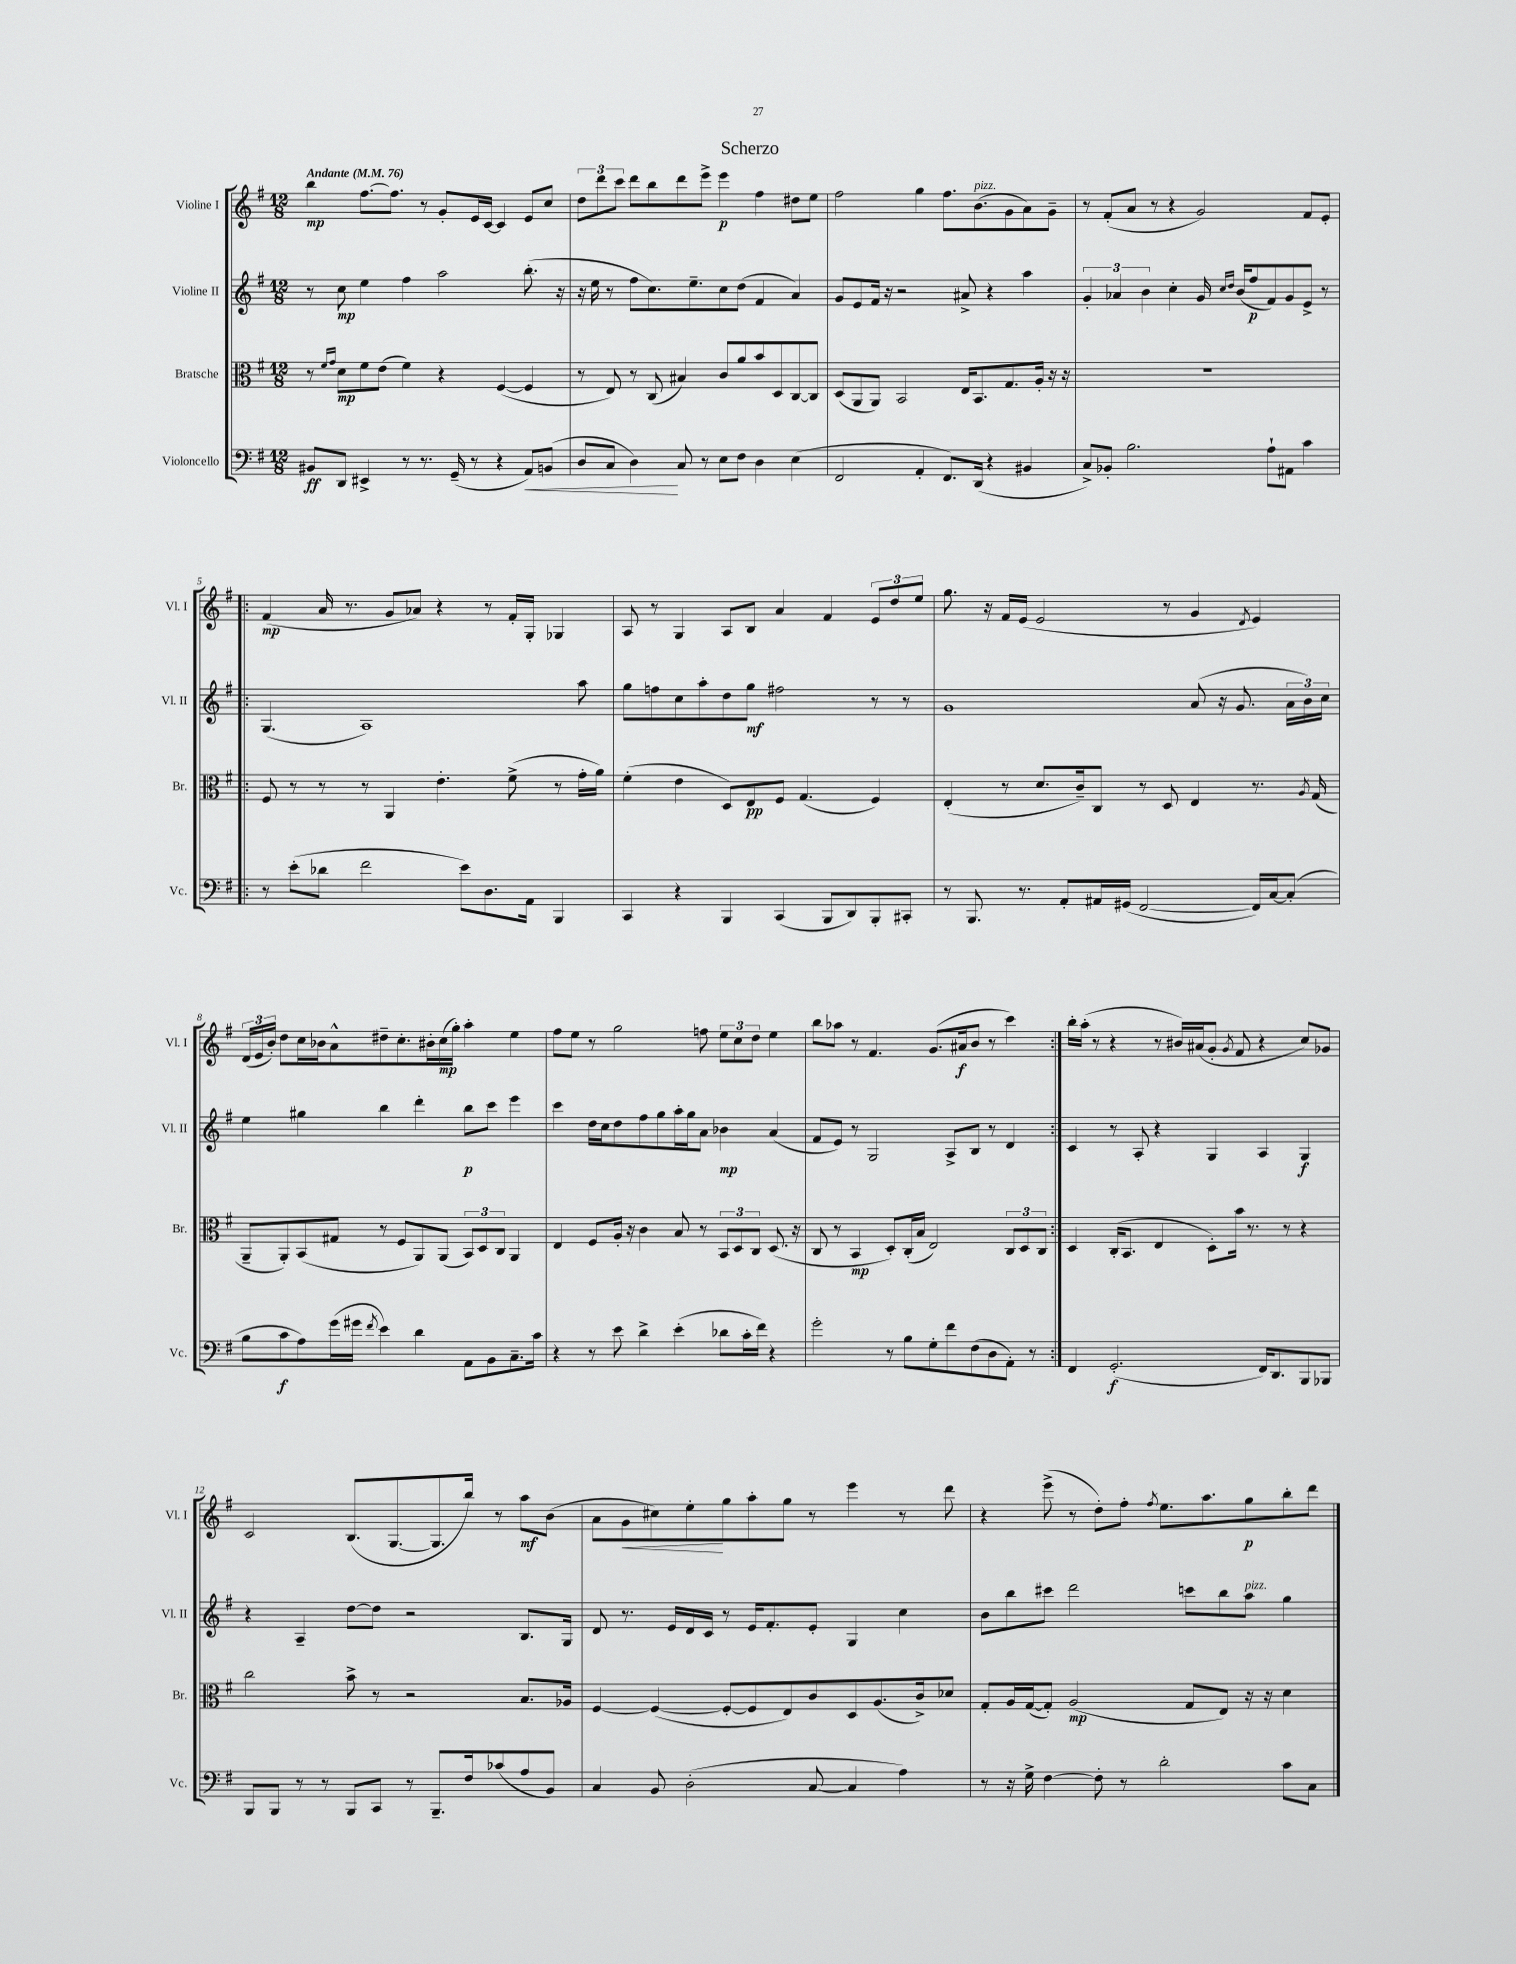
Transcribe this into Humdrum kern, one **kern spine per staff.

**kern	**kern	**kern	**kern
*staff4	*staff3	*staff2	*staff1
*clefF4	*clefC3	*clefG2	*clefG2
*k[f#]	*k[f#]	*k[f#]	*k[f#]
*M12/8	*M12/8	*M12/8	*M12/8
*MM76	*MM76	*MM76	*MM76
8BB#	8r	8r	4bb
.	16qqf#	.	.
.	16qqg	.	.
8DD	8d	8cc	.
4EE#^	8f#	4ee	[8.ff#
.	(8e	.	.
.	.	.	8.ff#]
8r	4f#)	4ff#	.
8.r	.	.	8r
.	4r	2aa	8g'
(16GG~	.	.	.
8r	.	.	16e
.	.	.	[16c
4r	([4F#	.	4c]
8AA)	4F#]	(8.bb'	8e
(8BB	.	.	8cc
.	.	16r	.
=	=	=	=
8D	8r	16r	12dd
.	.	16ee	.
.	.	.	12ddd
8C	8E)	8r	.
.	.	.	12ccc
4D)	8r	8ff#	8ddd
.	(8C	8.cc)	8bb
8C	4B#)	.	8ddd
.	.	8.ee~	.
8r	.	.	8eee^
8E	8c	8cc	4eee
8F#	8a	(8dd	.
4D	8b	4f#	4ff#
.	8D	.	.
(4E	[8C	4a)	8dd#
.	8C]	.	8ee
=	=	=	=
2FF#	(8D	8g	2ff#
.	8AA	8e	.
.	8AA)	16f#	.
.	.	16r	.
.	2BB	2r	.
4AA'	.	.	4gg
8.FF#)	.	.	8.ff#
.	16E	8a#^	.
(16DD	8.BB	.	(8.b
4r	.	4r	.
.	8.G	.	8g
4BB#	.	4aa	8a)
.	16A'	.	.
.	16r	.	8g~
.	16r	.	.
=	=	=	=
8C^)	1.r	6g'	8r
8BB-'	.	.	(8f#'
.	.	6a-	.
2.B	.	.	8a
.	.	6b	.
.	.	.	8r
.	.	4cc'	4r
.	.	16g	2g)
.	.	16qqcc	.
.	.	16qqdd	.
.	.	(16b	.
.	.	8ff#	.
8A`	.	8f#)	.
8AA#	.	8g	.
4c	.	8e^	8f#
.	.	8r	8e'
=!|:	=!|:	=!|:	=!|:
8r	8F#	(4.G	(4f#
(8e'	8r	.	.
8d-	8r	.	16a
.	.	.	8.r
2f#	8r	1A)	.
.	4AA	.	8g
.	.	.	8a-)
.	4.e'	.	4r
8e)	.	.	.
8.D	.	.	8r
.	(8f#^	.	16f#'
16AA	.	.	16G'
4BBB	8r	.	4G-
.	16g'	8aa	.
.	16a)	.	.
=	=	=	=
4CC	(4f#'	8gg	8A
.	.	8ff	8r
4r	4e	8cc	4G
.	.	8aa'	.
4BBB	8D)	8dd	8A
.	8E	8gg	8B
(4CC	8F#	2ff#	4a
.	(4.G	.	.
8BBB	.	.	4f#
8DD)	.	.	.
8BBB'	4F#)	8r	12e
.	.	.	12dd
8CC#'	.	8r	.
.	.	.	12ee
=	=	=	=
8r	(4E'	1g	8.gg
8.BBB	.	.	.
.	.	.	16r
.	8r	.	16f#
8.r	.	.	(16e
.	8.d	.	2e
8AA'	.	.	.
.	16c~)	.	.
16AA#	8C	.	.
(16GG#	.	.	.
[2FF#	8r	.	.
.	8D	.	8r
.	4E	(8a	4g
.	.	16r	.
.	.	8.g	.
.	.	.	8qd
16FF#])	8.r	.	4e)
[16C	.	.	.
(8C']	.	24a	.
.	.	24b)	.
.	8qA	.	.
.	(16G	.	.
.	.	24cc	.
=	=	=	=
8B	8AA~	4ee	(24d
.	.	.	24e
.	.	.	24b')
8c	8AA')	.	8dd
8A)	(8BB	4gg#	16cc
.	.	.	16b-
(16g	8G#	.	8a^^
16g#	.	.	.
8qf#	.	.	.
4e)	8r	4bb	8dd#~
.	8F#	.	8.cc'
4d	8AA)	4ddd'	.
.	.	.	16b#'
.	(8AA	.	(16cc
.	.	.	16gg')
8AA	12BB)	8bb	4aa'
.	12D	.	.
8BB	.	8ccc	.
.	12C	.	.
8.C~	4AA	4eee	4ee
16c	.	.	.
=	=	=	=
4r	4E	4ccc	8ff#
.	.	.	8ee
8r	8F#	16dd	8r
.	.	16cc	.
8e	16A'	8dd	2gg
.	16r	.	.
4d^	4c	8ff#	.
.	.	8gg	.
(4e'	8B	16aa'	.
.	.	16gg	.
.	8r	8a	8ff
8d-	12BB	4b-	12ee
.	12D	.	12cc
16c'	.	.	.
.	12C	.	12dd
16f#)	.	.	.
4r	(8.D	(4a	4ee
.	16r	.	.
=	=	=	=
2g'	8C	8f#	8bb
.	8r	8e)	8aa-
.	4BB	8r	8r
.	.	2G	4.f#
8r	8D')	.	.
8B	(16C'	.	.
.	16B	.	.
8G'	2E)	.	(8.g
8f#	.	8A^	.
.	.	.	16a#
(8F#	.	8B	8b
8D	.	8r	8r
8AA')	12C	4d	4ccc)
.	12D	.	.
8r	.	.	.
.	12C	.	.
=:|!	=:|!	=:|!	=:|!
4FF#	4D	4c	16bb'
.	.	.	(16aa'
.	.	.	8r
(2.GG'	(16C'	8r	4r
.	8.BB	.	.
.	.	8A'	.
.	4E	4r	8r
.	.	.	16b#)
.	.	.	(16a#
.	8D')	4G	8g'
.	.	.	8qg
.	16b	.	8f#
.	8.r	.	.
16FF#)	.	4A	4r
8.DD	.	.	.
.	8r	.	.
8BBB	4r	4G	8cc)
8BBB-	.	.	8g-
=	=	=	=
8BBB	2cc	4r	2c
8BBB	.	.	.
8r	.	4A~	.
8r	.	.	.
8BBB	8b^	[8dd	(8.B
8CC	8r	8dd]	.
.	.	.	[8.G
8r	2r	2r	.
8.BBB~	.	.	8.G]
16F#	.	.	16bb)
(8c-	.	.	8r
8A	8.B	8.B	8aa
8BB)	.	.	(8b
.	16A-	16G	.
=	=	=	=
4C	[4F#	8d	8a
.	.	8.r	8g
8BB	(4F#_	.	8cc#)
.	.	16e	.
(2D'	.	16d	8ee'
.	.	16c	.
.	8F#'_	8r	8gg
.	8F#]	16e	8aa'
.	.	8.f#'	.
.	8E)	.	8gg
[8C	8c	8e'	8r
4C]	8D	4G	4eee
.	(8.A	.	.
4A)	.	4cc	8r
.	16c^)	.	.
.	8d-	.	8ddd
=	=	=	=
8r	8G'	8b	4r
16r	16A	8bb	.
16G^	([16G	.	.
[4F#	8G'])	8ccc#	(8eee^
.	(2A	2ddd	8r
8F#']	.	.	8dd')
8r	.	.	8ff#'
.	.	.	8qff#
2d'	.	.	8.ee
.	8G	8ccc	.
.	.	.	8.aa
.	8E)	8bb	.
.	16r	8aa	8gg
.	16r	.	.
8c	4d	4gg	8bb'
8C	.	.	8ddd
==	==	==	==
*-	*-	*-	*-
